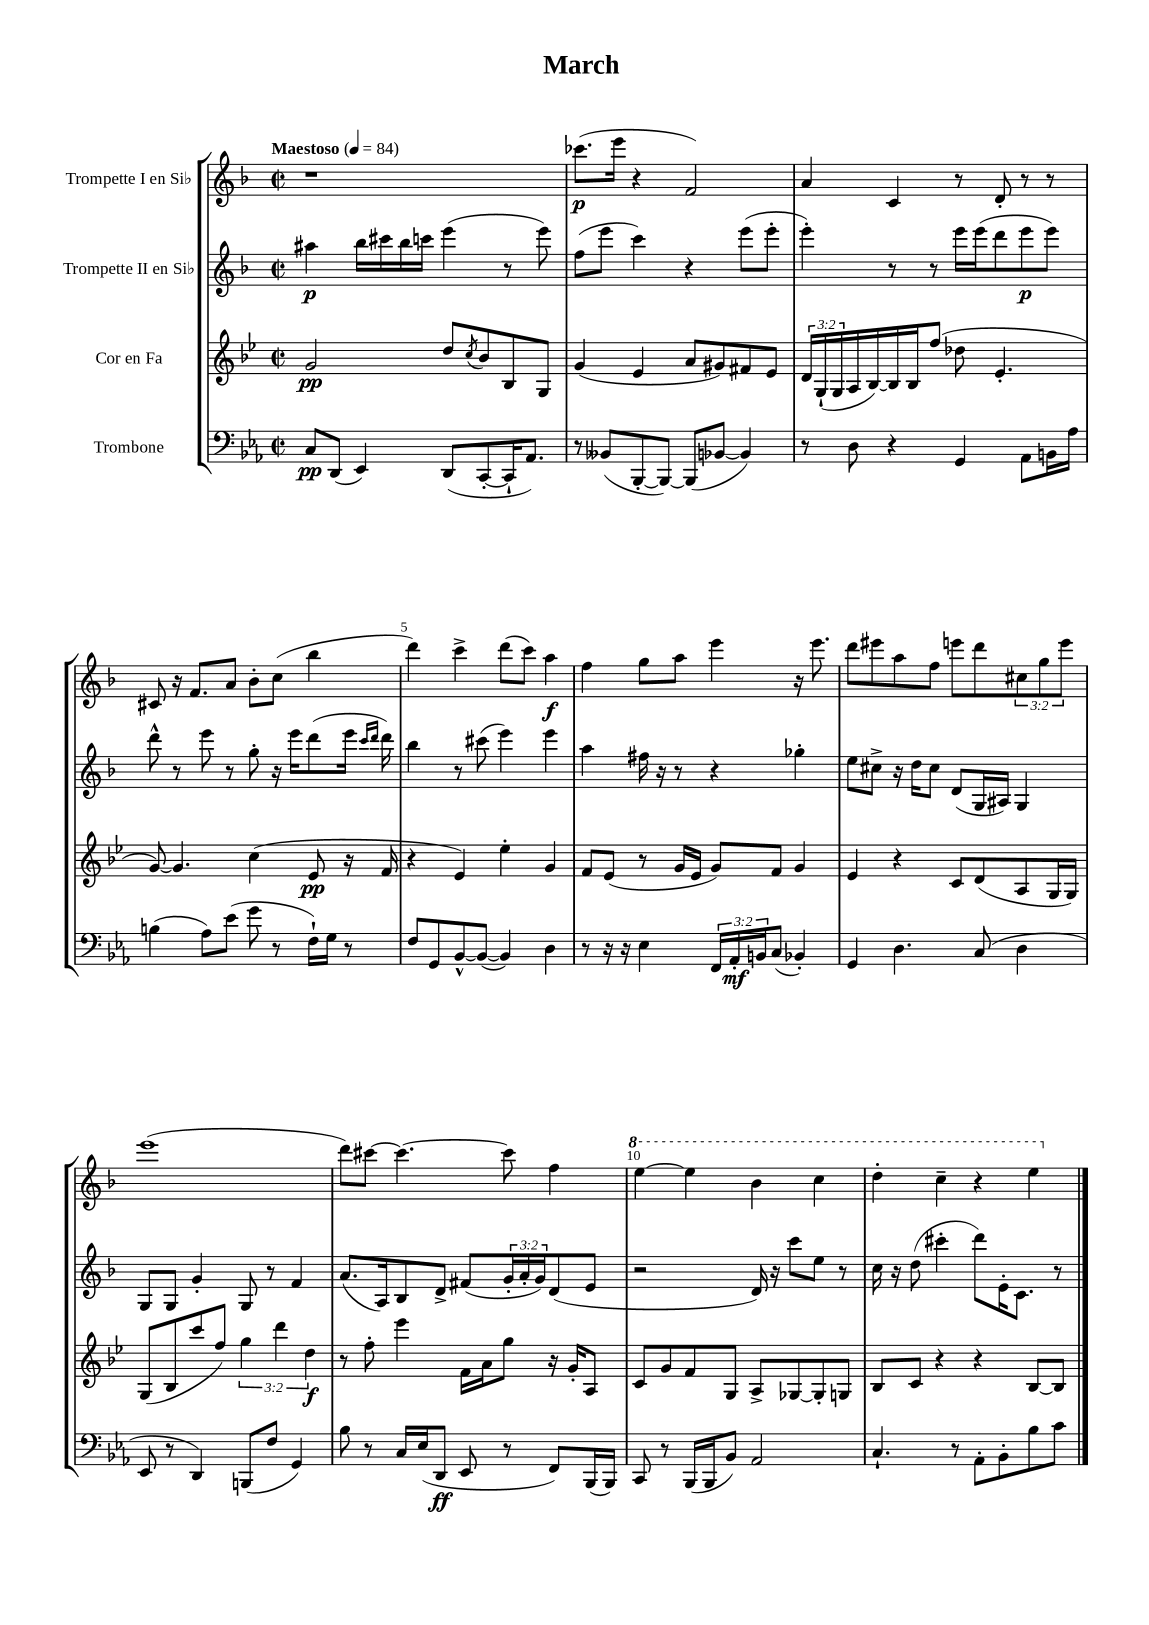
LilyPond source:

\header { title = "March" }
<<
\new StaffGroup <<
\new Staff = "s0" \with { instrumentName = "Trompette I en Sib" } {
    \clef treble \key f \major \defaultTimeSignature \time 2/2 \override Staff.TupletNumber.text = #tuplet-number::calc-fraction-text \tempo "Maestoso" 4 = 84
    r1 |
    ces'''8.\p( e'''16 r4 f'2) |
    a'4 c'4 r8 d'8-. r8 r8 |
    cis'8 r16 f'8. a'8 bes'8-. c''8( bes''4 |
    d'''4) c'''4-> d'''8( c'''8) a''4\f |
    f''4 g''8 a''8 e'''4 r16 e'''8. |
    d'''8 eis'''8 a''8 f''8 e'''8 d'''8 \tuplet 3/2 { cis''8 g''8 e'''8 } |
    e'''1( |
    d'''8) cis'''8~ cis'''4.~ cis'''8 f''4 |
    \ottava #1 e'''4~ e'''4 bes''4 c'''4 |
    d'''4-. c'''4-- r4 e'''4 \ottava #0 \bar "|." |
}
\new Staff = "s1" \with { instrumentName = "Trompette II en Sib" } {
    \clef treble \key f \major \defaultTimeSignature \time 2/2 \override Staff.TupletNumber.text = #tuplet-number::calc-fraction-text
    ais''4\p bes''16 cis'''16 bes''16 c'''16 e'''4( r8 e'''8) |
    f''8( e'''8 c'''4) r4 e'''8( e'''8-. |
    e'''4-.) r8 r8 e'''16 e'''16( d'''8 e'''8\p e'''8) |
    d'''8-^ r8 e'''8 r8 g''8-. r16 e'''16 d'''8( e'''16 \grace { c'''16 d'''16 } d'''16) |
    bes''4 r8 cis'''8( e'''4) e'''4 |
    a''4 fis''16 r16 r8 r4 ges''4-. |
    e''8 cis''8-> r16 d''16 cis''8 d'8( g16 ais16) g4 |
    g8 g8 g'4-. g8 r8 f'4 |
    a'8.( a16) bes8 d'8-> fis'8( \tuplet 3/2 { g'16-. a'16-. g'16) } d'8( e'8 |
    r2 d'16) r16 c'''8 e''8 r8 |
    c''16 r16 d''8( cis'''4-. d'''8) e'16-. c'8. r8 \bar "|." |
}
\new Staff = "s2" \with { instrumentName = "Cor en Fa" } {
    \clef treble \key bes \major \defaultTimeSignature \time 2/2 \override Staff.TupletNumber.text = #tuplet-number::calc-fraction-text
    g'2\pp d''8 \acciaccatura { c''8 } bes'8 bes8 g8 |
    g'4( ees'4 a'8 gis'8) fis'8 ees'8 |
    \tuplet 3/2 { d'16 g16-!( g16 } a16 bes16~) bes16 bes16 f''8( des''8 ees'4.-. |
    g'8~) g'4. c''4( ees'8\pp r16 f'16 |
    r4 ees'4) ees''4-. g'4 |
    f'8 ees'8( r8 g'16 ees'16 g'8) f'8 g'4 |
    ees'4 r4 c'8 d'8( a8 g16 g16) |
    g8( bes8 c'''8 f''8) \tuplet 3/2 { g''4 d'''4 d''4\f } |
    r8 f''8-. ees'''4 f'16 a'16 g''8 r16 g'16-. a8 |
    c'8 g'8 f'8 g8 a8-> ges8~ ges8-. g8 |
    bes8 c'8 r4 r4 bes8~ bes8 \bar "|." |
}
\new Staff = "s3" \with { instrumentName = "Trombone" } {
    \clef bass \key ees \major \defaultTimeSignature \time 2/2 \override Staff.TupletNumber.text = #tuplet-number::calc-fraction-text
    c8\pp d,8( ees,4) d,8( c,8~-. c,16-! aes,8.) |
    r8 beses,8( bes,,8~-. bes,,8~) bes,,8( bes,8~ bes,4) |
    r8 d8 r4 g,4 aes,8 b,16 aes16 |
    b4( aes8) ees'8( g'8 r8 f16-!) g16 r8 |
    f8 g,8 bes,8~-^ bes,8~( bes,4) d4 |
    r8 r16 r16 ees4 \tuplet 3/2 { f,16 aes,16-.\mf b,16 } c8( bes,4-.) |
    g,4 d4. c8( d4 |
    ees,8 r8 d,4) b,,8( f8 g,4) |
    bes8 r8 c16 ees16( d,8\ff ees,8 r8 f,8) bes,,16( bes,,16) |
    c,8 r8 bes,,16( bes,,16 bes,8) aes,2 |
    c4.-! r8 aes,8-. bes,8-. bes8 c'8 \bar "|." |
}
>>
>>
\layout { \context { \Score \override BarNumber.break-visibility = ##(#f #t #t) barNumberVisibility = #(every-nth-bar-number-visible 5) } }
